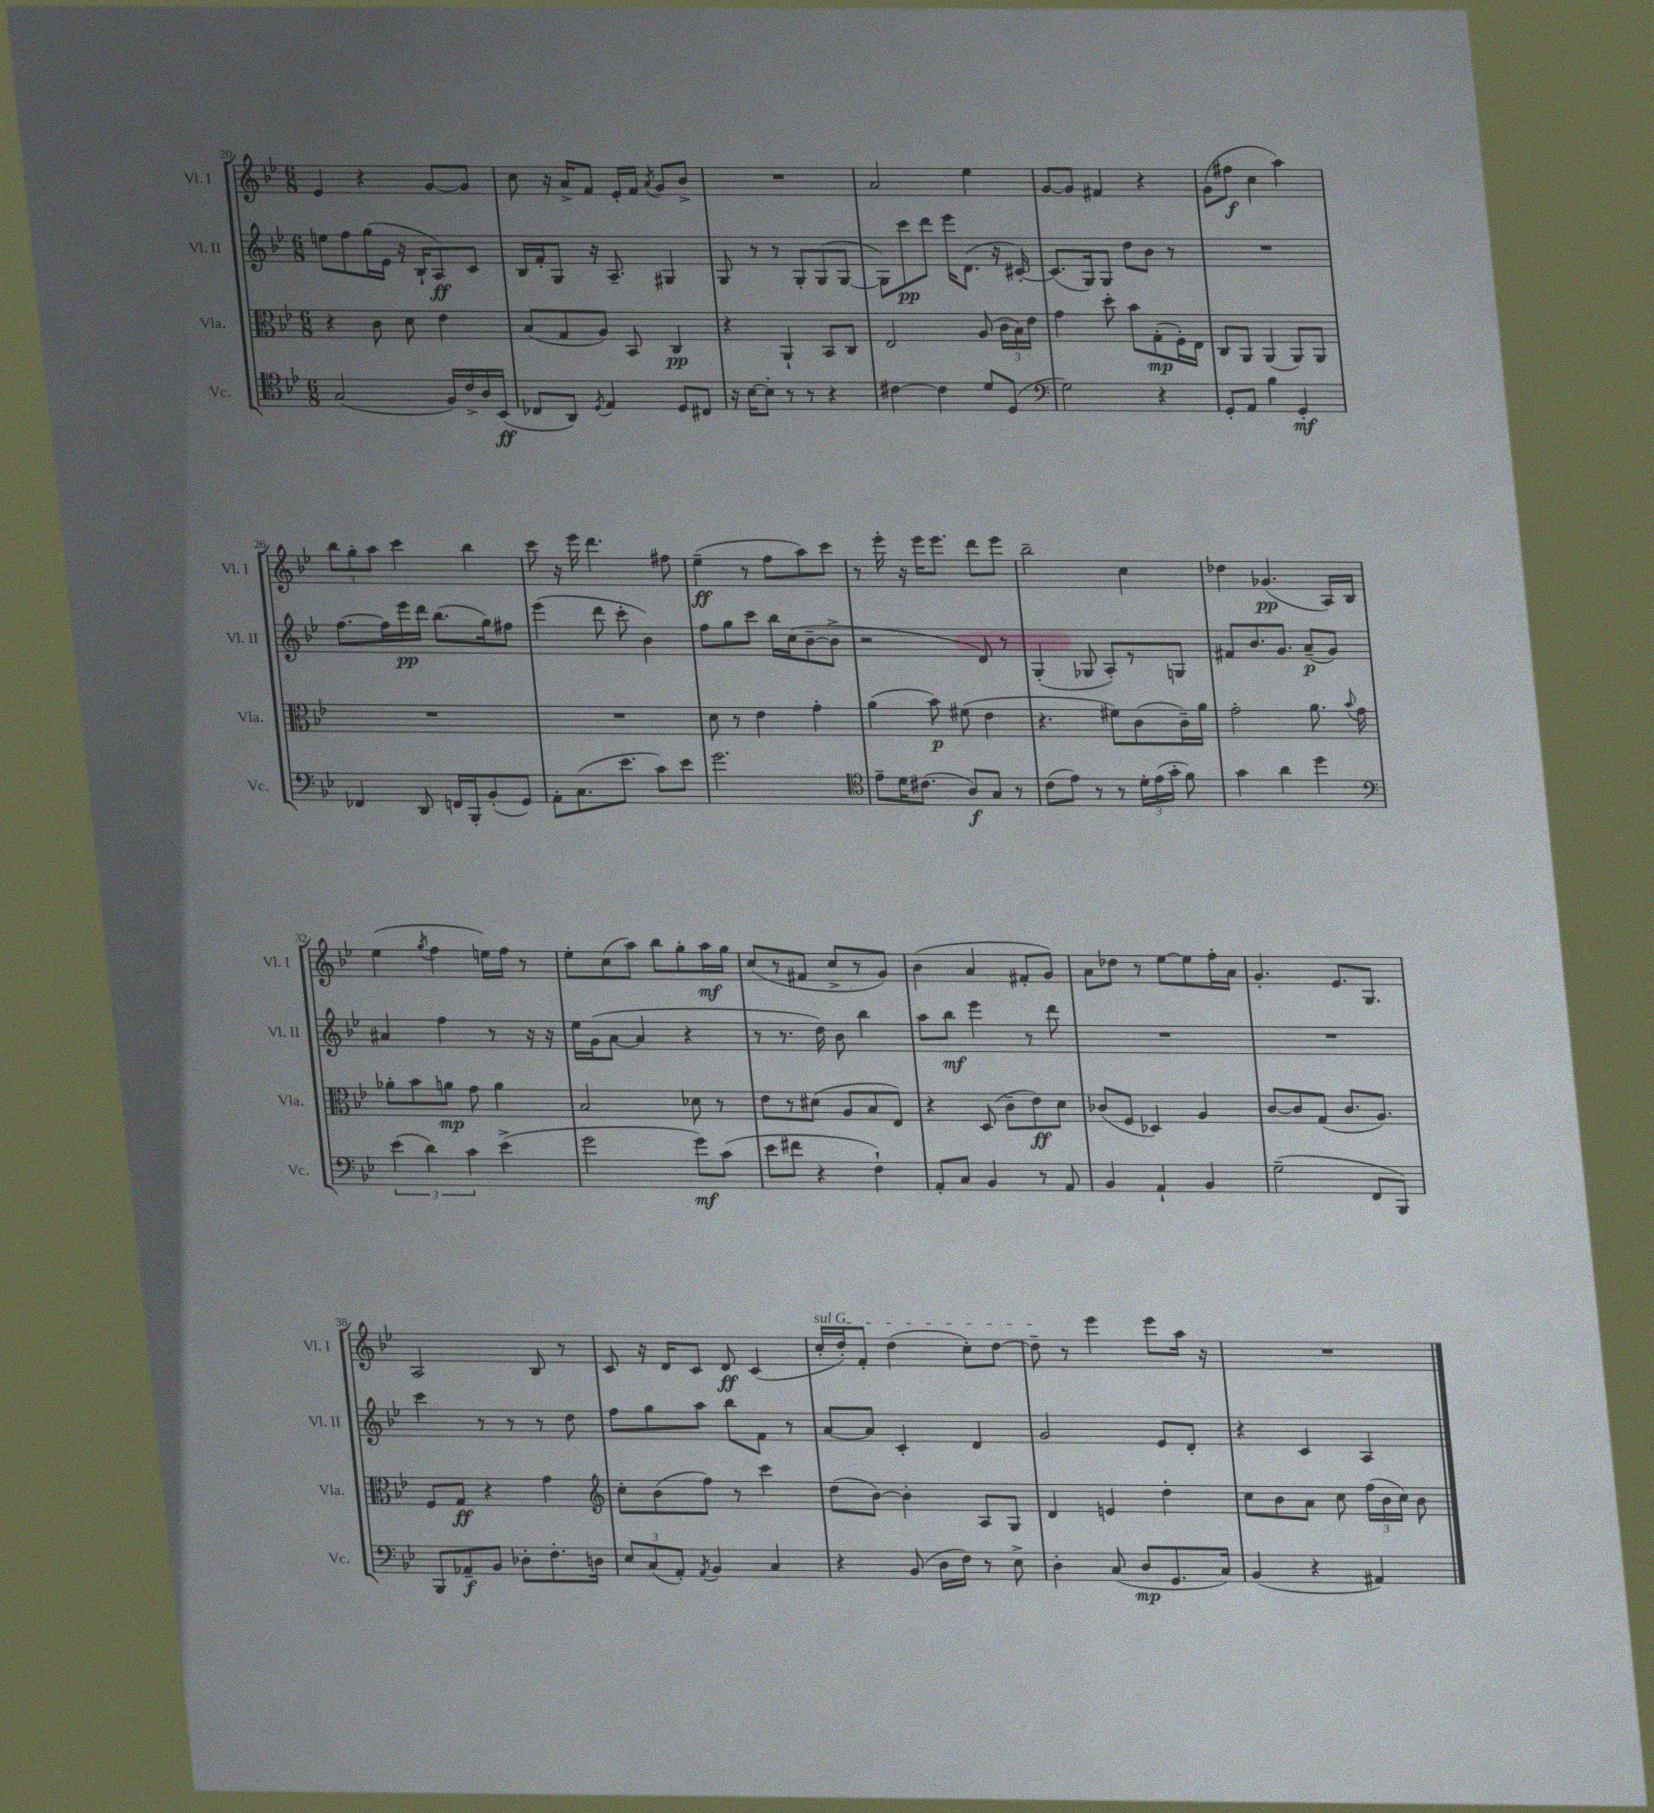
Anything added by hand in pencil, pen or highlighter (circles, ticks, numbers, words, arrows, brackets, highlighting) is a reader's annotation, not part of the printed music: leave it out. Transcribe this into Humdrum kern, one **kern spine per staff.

**kern	**kern	**kern	**kern
*staff4	*staff3	*staff2	*staff1
*clefC4	*clefC3	*clefG2	*clefG2
*k[b-e-]	*k[b-e-]	*k[b-e-]	*k[b-e-]
*M6/8	*M6/8	*M6/8	*M6/8
(2G/	4r	8ee\L	4e-/
.	.	8ff\	.
.	8c\	(16gg\L	4r
.	.	16e-\JJ	.
.	8d\	16r	.
.	.	16B-`/LK	.
16F/LL)	4e-\	8A/)	[8g/L
16c^/	.	.	.
16A/	.	8c/J	8g/]J
(16BB-/JJ	.	.	.
=	=	=	=
8C-/L	(8B-/L	16B-/LL	8cc\
.	.	16f'/J	.
8AA/J)	8G/	8G/J	16r
.	.	.	16a^/LK
8qD/	.	.	.
4E-/	8A/J)	16r	8f/J
.	.	8.A~/	.
.	8BB-/	.	16e-'/LL
.	.	.	16f/JJ
.	.	.	8qa/
8D/L	4C/	4G#/	8g/L
8C#/J	.	.	8b-^/J
=	=	=	=
16r	4r	8G/	2.r
[16B-\LK	.	.	.
8B-'\]J	.	8r	.
8r	4AA`/	8r	.
8r	.	8G'/L	.
4r	8BB-/L	(8G/	.
.	8C/J	[8G/J	.
=	=	=	=
[4c#\	2E-/	8G\]L)	2a/
.	.	8ccc\	.
4c#\]	.	8ddd\J	.
.	.	16eee-\LK	.
.	.	(8.d\J	.
8d/L	(8A/	.	4ee-\
(8D/J	24c\LL	16r	.
.	24B-\)	.	.
.	.	[16c#'/)	.
.	24e-\JJ	.	.
=	=	=	=
*clefF4	*	*	*
2G\)	4g\	(8.c#/]L	[8g/L
.	.	.	8g/]J
.	.	16G/k)	.
.	8dd'\	8G/J	4f#/
.	8b-\L	8dd\L	.
4r	(8G'\	8b-\J	4r
.	16F'\L)	8r	.
.	16E-\JJ	.	.
=	=	=	=
8GG'/L	8C/L	2.r	(8g\L
8AA/J	8AA/J	.	8ff#\J
4B-\	(4AA/	.	4cc\
4GG'/	8AA/L)	.	4aa\)
.	8AA/J	.	.
=	=	=	=
4FF-/	2.r	[8.ff\L	12bb-\L
.	.	.	12gg'\
.	.	.	12aa\J
.	.	16ff\]L	.
8DD/	.	16eee-\	4ccc\
.	.	16ddd\JJ	.
16FF/LL	.	(8.bb-\L	.
16BBB-'/J	.	.	.
(8BB-'/	.	.	4bb-\
.	.	16gg\k)	.
8GG/J)	.	8ff#\J	.
=	=	=	=
8AA'\L	2.r	(4eee-\	8ccc\
(8.C\	.	.	16r
.	.	.	16eee-\
.	.	8ddd\	4.ddd\
8.e-\J	.	.	.
.	.	8ccc'\	.
8c\L)	.	4b-\)	.
8e-\J	.	.	8ff#\
=	=	=	=
2.g\	8d\	8ff\L	(4ee-~\
.	8r	8gg\	.
.	4e-\	8ccc\J	8r
.	.	16bb-\LL	8ff\L
.	.	(16cc\J	.
.	4g'\	[8b-~\	8aa\)
.	.	8b-^\]J	8ccc\J
=	=	=	=
*clefC4	*	*	*
8e-~\L	(4a\	2r	8r
16d\K	.	.	16eee-'\
(8.c#\J	.	.	16r
.	8b-\)	.	16eee-\LK
.	.	.	8.eee-\J
8A/L)	(8f#\	.	.
8G/J	4e-\	8d/)	8ddd\L
8r	.	8r	8eee-\J
=	=	=	=
(8c\L	4.r	(4G'/	2bb-~\
8e-\J)	.	.	.
8r	.	8G-/	.
8r	8f#\L)	8A'/L)	.
24d'\LL	(8c\	8r	4cc\
(24e-\	.	.	.
24g'\JJ	.	.	.
8f\)	16c~\L)	8G/J	.
.	16a\JJ	.	.
=	=	=	=
4g\	2g'\	8f#/L	4dd-\
.	.	8.b-/	.
4a\	.	.	(4.g-/
.	.	8.g/J	.
4dd\	8.a\	(8a~/L	.
.	.	8g/J)	16A/LL)
.	8qqb-/	.	.
.	16g\	.	16B-/JJ
=	=	=	=
*clefF4	*	*	*
(6e-\	8a-'\L	4a#/	(4ee-\
.	8b-\	.	.
6d\)	.	.	.
.	.	.	8qgg/
.	8a\J	4ff\	4ff\
6c\	.	.	.
.	8g\	.	.
(4e-^\	4a\	8r	16ee\LL)
.	.	.	16ff\JJ
.	.	16r	8r
.	.	16r	.
=	=	=	=
2g\	2B-/	16ee-\LL	8ee-'\L
.	.	(16g\J	.
.	.	[8a\J	(8cc\
.	.	4a/]	8aa\J)
.	.	.	8bb-\L
8g\L)	8d-\	4r	8gg'\
(8c\J	8r	.	16aa\L
.	.	.	16gg\JJ
=	=	=	=
8e-\L	8e-\L	8r	(8cc/L
8f#\J	8r	8.r	8r
4r	(8d#\J	.	8f#/J
.	.	16dd\)	.
.	8A/L	8b-\	8cc^/L
4F`\)	8B-/	4bb-\	8r
.	8E-/J)	.	8g/J)
=	=	=	=
8AA'/L	4r	8aa\L	(4b-\
8C/J	.	8bb-\J	.
4BB-/	(8D/	4eee-\	4a/
.	8c~\L	.	.
8r	8e-\)	8r	8f#'/L
8AA/	8d\J	8ddd\	8g/J)
=	=	=	=
4BB-/	(8c-/L	2.r	8a\L
.	8F/J	.	8dd-\J
4AA`/	4D-/)	.	8r
.	.	.	[8ee-\L
4BB-/	4A/	.	8ee-\]
.	.	.	16ff'\L
.	.	.	16a\JJ
=	=	=	=
(2G~\	[8c/L	2.r	4.g'/
.	8c/]	.	.
.	(8G/J	.	.
.	8.c/L	.	8.e-/L
8FF/L	.	.	.
.	8.A/J)	.	8.G/J
8BBB-/J)	.	.	.
=	=	=	=
8BBB-/L	8F/L	4ccc\	2A/
8AA-~/	8G/J	.	.
8BB-/J	4r	8r	.
8D-'\L	.	8r	.
8.F'\	4g\	8r	8B-/
.	.	8dd\	8r
16D\Jk	.	.	.
=	=	=	=
*	*clefG2	*	*
12E-/L	8cc'\L	8ff\L	8c/
(12C/	.	.	.
.	(8b-\	8gg\	16r
12AA'/J)	.	.	.
.	.	.	16d/LK
8qAA/	.	.	.
4BB-/	8ff\J)	8aa\J	8c/J
.	8r	8bb-\L	8d/
4C/	4ccc\	8f\J	(4c/
.	.	8r	.
=	=	=	=
4r	(8dd\L	[8a/L	16cc'/LL
.	.	.	16dd'/J)
.	[8b-\J)	8a/]J	8f'/J
(8BB-/	4b-'\]	4c'/	(4dd\
16D\LL	.	.	.
16F\JJ)	.	.	.
8r	8A/L	4d/	8cc'\L)
8E-^\	8G/J	.	[8dd\J
=	=	=	=
4D'\	4d/	2g/	8dd~\]
.	.	.	8r
(8C/	4e/	.	4eee-\
8D/L	.	.	.
8.GG/	4dd'\	8e-/L	8eee-\L
.	.	8d'/J	16aa\Jk
16C/Jk)	.	.	16r
=	=	=	=
(4BB-/	8cc\L	4r	2.r
.	8b-\	.	.
4r	8a\J	4c/	.
.	8cc\	.	.
4AA#/)	(24ff\LL	4A/	.
.	24b-\	.	.
.	24cc\JJ)	.	.
.	8b-\	.	.
==	==	==	==
*-	*-	*-	*-
